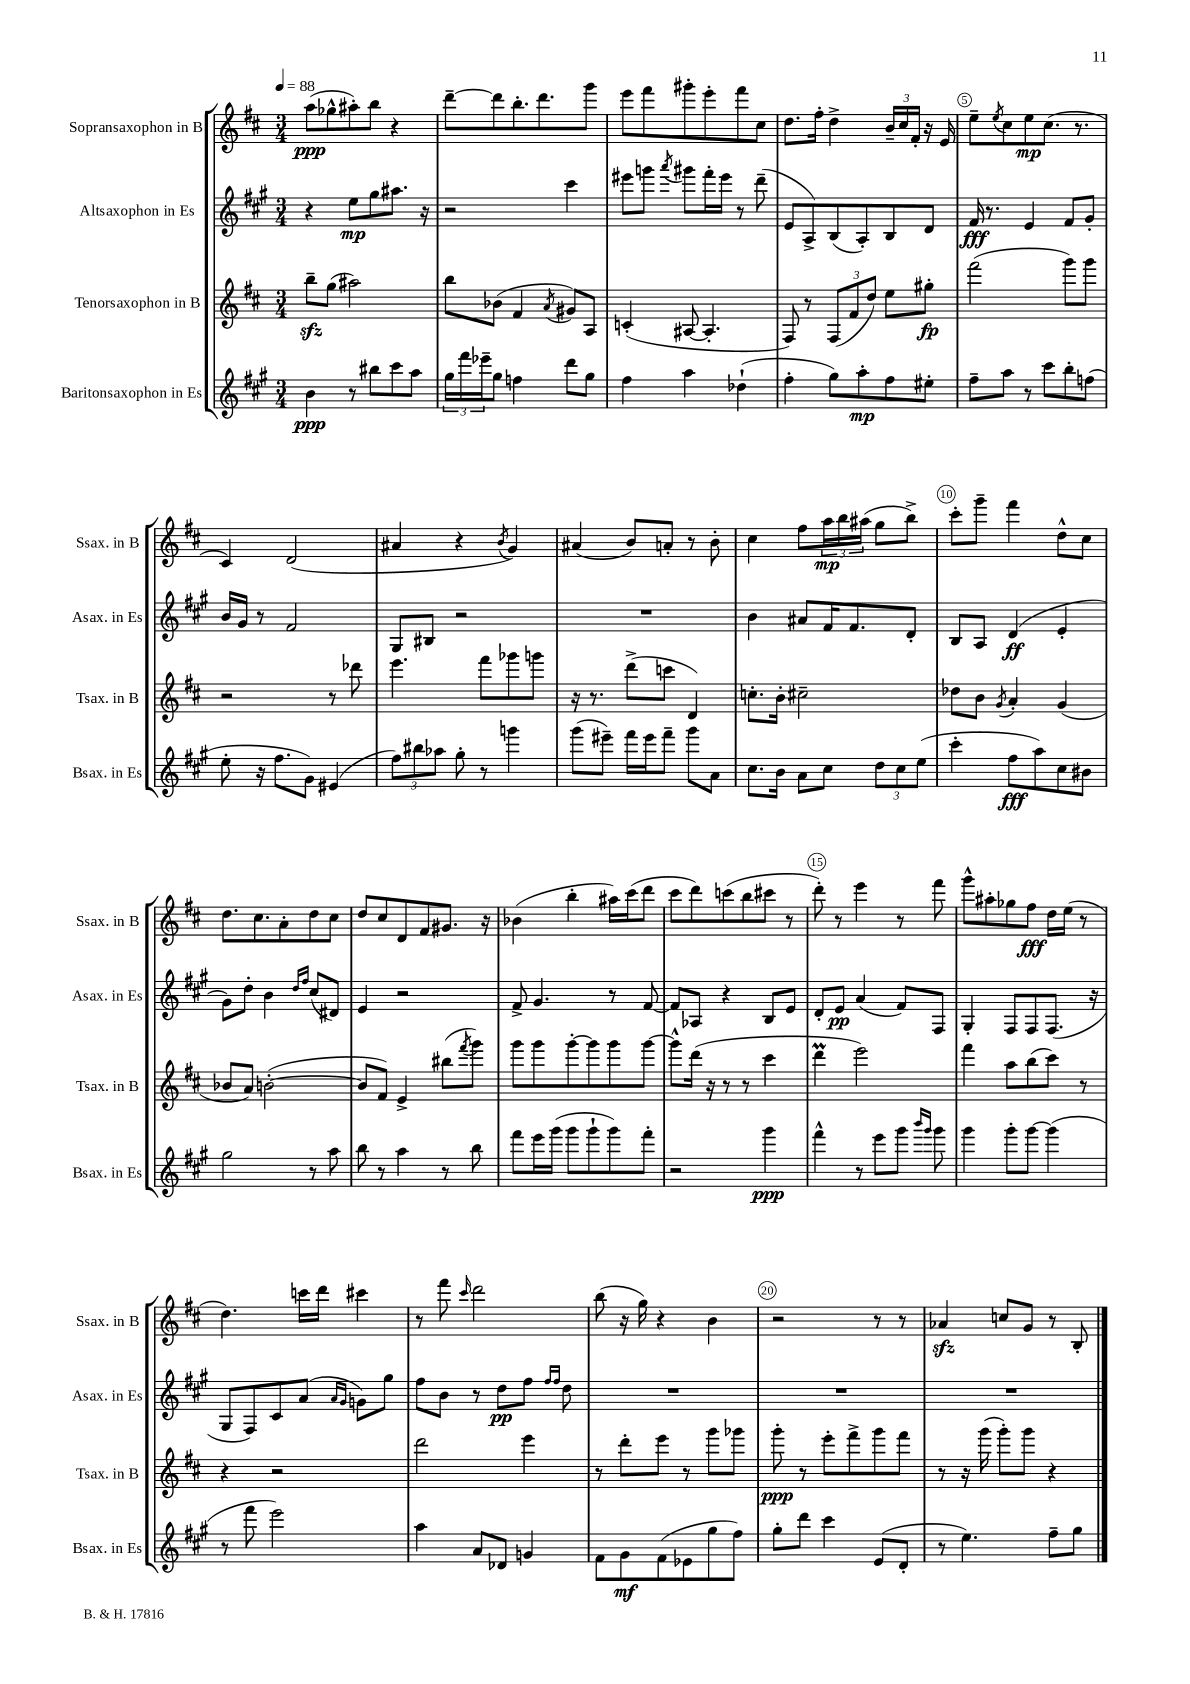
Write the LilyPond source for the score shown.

<<
\new StaffGroup <<
\new Staff = "s0" \with { instrumentName = "Sopransaxophon in B" shortInstrumentName = "Ssax. in B" } {
    \clef treble \key d \major \numericTimeSignature \time 3/4 \tempo 4 = 88
    a''8\ppp( ges''8-^ ais''8-.) b''8 r4 |
    d'''8~-- d'''8 b''8.-. d'''8. g'''8 |
    e'''8 fis'''8 gis'''8-. e'''8-. fis'''8 cis''8 |
    d''8. fis''16-. d''4-> \tuplet 3/2 { b'16-- cis''16 fis'16-. } r16 e'16 |
    e''8-- \acciaccatura { e''8 } cis''8 e''8\mp cis''8.( r8. |
    cis'4) d'2( |
    ais'4 r4 \acciaccatura { b'8 } g'4) |
    ais'4( b'8) a'8-. r8 b'8-. |
    cis''4 fis''8 \tuplet 3/2 { a''16\mp b''16 ais''16( } g''8 b''8->) |
    cis'''8-. g'''8-- fis'''4 d''8-^ cis''8 |
    d''8. cis''8. a'8-. d''8 cis''8 |
    d''8 cis''8 d'8 fis'8 gis'8. r16 |
    bes'4( b''4-. ais''16) cis'''16( d'''8 |
    cis'''8 d'''8) c'''8( b''8 cis'''8 r8 |
    d'''8-.) r8 e'''4 r8 fis'''8 |
    g'''8-^ ais''8-. ges''8 fis''8\fff d''16 e''16( r8 |
    d''4.) c'''16 d'''16 cis'''4 |
    r8 fis'''8 \grace { cis'''16 } d'''2 |
    b''8( r16 g''16) r4 b'4 |
    r2 r8 r8 |
    aes'4\sfz c''8 g'8 r8 b8-. \bar "|." |
}
\new Staff = "s1" \with { instrumentName = "Altsaxophon in Es" shortInstrumentName = "Asax. in Es" } {
    \clef treble \key a \major \numericTimeSignature \time 3/4
    r4 e''8\mp gis''8 ais''8. r16 |
    r2 cis'''4 |
    eis'''8 g'''8 \acciaccatura { a'''8 } gis'''8 fis'''16-. eis'''16 r8 d'''8--( |
    e'8 a8->) b8( a8-.) b8 d'8 |
    fis'16\fff r8. e'4 fis'8 gis'8-. |
    b'16 gis'16 r8 fis'2 |
    gis8 bis8 r2 |
    R2. |
    b'4 ais'8 fis'16 fis'8. d'8-. |
    b8 a8 d'4\ff( e'4-. |
    gis'8) d''8-. b'4 \grace { d''16 fis''16 } cis''8( dis'8) |
    e'4 r2 |
    fis'8-> gis'4. r8 fis'8~ |
    fis'8 aes8 r4 b8 e'8 |
    d'8-. e'8\pp a'4( fis'8) fis8 |
    gis4-. fis8 fis8 fis8.( r16 |
    gis8 fis8) cis'8 a'8( \grace { a'16 gis'16 } g'8) gis''8 |
    fis''8 b'8 r8 d''8\pp fis''8 \grace { fis''16 fis''16 } d''8 |
    R2. |
    R2. |
    R2. \bar "|." |
}
\new Staff = "s2" \with { instrumentName = "Tenorsaxophon in B" shortInstrumentName = "Tsax. in B" } {
    \clef treble \key d \major \numericTimeSignature \time 3/4
    b''8--\sfz g''8( ais''2) |
    b''8 bes'8( fis'4 \acciaccatura { a'8 } gis'8) a8 |
    c'4-.( ais8~ ais4.-. |
    fis8) r8 \tuplet 3/2 { fis8( fis'8 d''8) } e''8 gis''8-.\fp |
    fis'''2( g'''8) g'''8 |
    r2 r8 des'''8 |
    e'''4. fis'''8 ges'''8 g'''8 |
    r16 r8. d'''8->( c'''8 d'4) |
    c''8.-. b'16-. cis''2-- |
    des''8 b'8 \acciaccatura { g'8 } a'4-. g'4( |
    bes'8 a'8) b'2~-.( |
    b'8 fis'8) e'4-> bis''8( \acciaccatura { fis'''8 } g'''8) |
    g'''8 g'''8 g'''8~-. g'''8 g'''8 g'''8~ |
    g'''8-^ d'''16( r16 r8 r8 cis'''4 |
    d'''4\prall e'''2) |
    fis'''4 a''8 b''8( cis'''8) r8 |
    r4 r2 |
    d'''2 e'''4 |
    r8 d'''8-. e'''8 r8 g'''8 ges'''8 |
    g'''8-.\ppp r8 e'''8-. fis'''8-> g'''8 fis'''8 |
    r8 r16 g'''16( g'''8-.) g'''8 r4 \bar "|." |
}
\new Staff = "s3" \with { instrumentName = "Baritonsaxophon in Es" shortInstrumentName = "Bsax. in Es" } {
    \clef treble \key a \major \numericTimeSignature \time 3/4
    b'4\ppp r8 bis''8 cis'''8 a''8 |
    \tuplet 3/2 { gis''16 fis'''16 ees'''16-- } gis''8 f''4 d'''8 gis''8 |
    fis''4 a''4 des''4-!( |
    fis''4-. gis''8) a''8-.\mp fis''8 eis''8-. |
    fis''8-- a''8 r8 cis'''8 b''8-. f''8( |
    e''8-. r16 fis''8. gis'8) eis'4( |
    \tuplet 3/2 { fis''8) bis''8 aes''8 } gis''8-. r8 g'''4 |
    gis'''8( eis'''8--) fis'''16 eis'''16 fis'''8-- gis'''8 a'8 |
    cis''8. b'16 a'8 cis''8 \tuplet 3/2 { d''8 cis''8 e''8( } |
    cis'''4-. fis''8\fff a''8) cis''8 bis'8 |
    gis''2 r8 a''8 |
    b''8 r8 a''4 r8 b''8 |
    fis'''8 e'''16 gis'''16( gis'''8 gis'''8-! gis'''8) fis'''8-. |
    r2 gis'''4\ppp |
    fis'''4-^ r8 e'''8 gis'''8 \grace { b'''16 gis'''16 } gis'''8 |
    gis'''4 gis'''8-. gis'''8~ gis'''4( |
    r8 fis'''8 e'''2) |
    a''4 a'8 des'8 g'4 |
    fis'8 gis'8\mf fis'8( ees'8 gis''8 fis''8) |
    gis''8-. d'''8 cis'''4 e'8( d'8-. |
    r8 e''4.) fis''8-- gis''8 \bar "|." |
}
>>
>>
\layout { \context { \Score \override BarNumber.break-visibility = ##(#f #t #t) barNumberVisibility = #(every-nth-bar-number-visible 5) \override BarNumber.stencil = #(make-stencil-circler 0.1 0.3 ly:text-interface::print) } }
